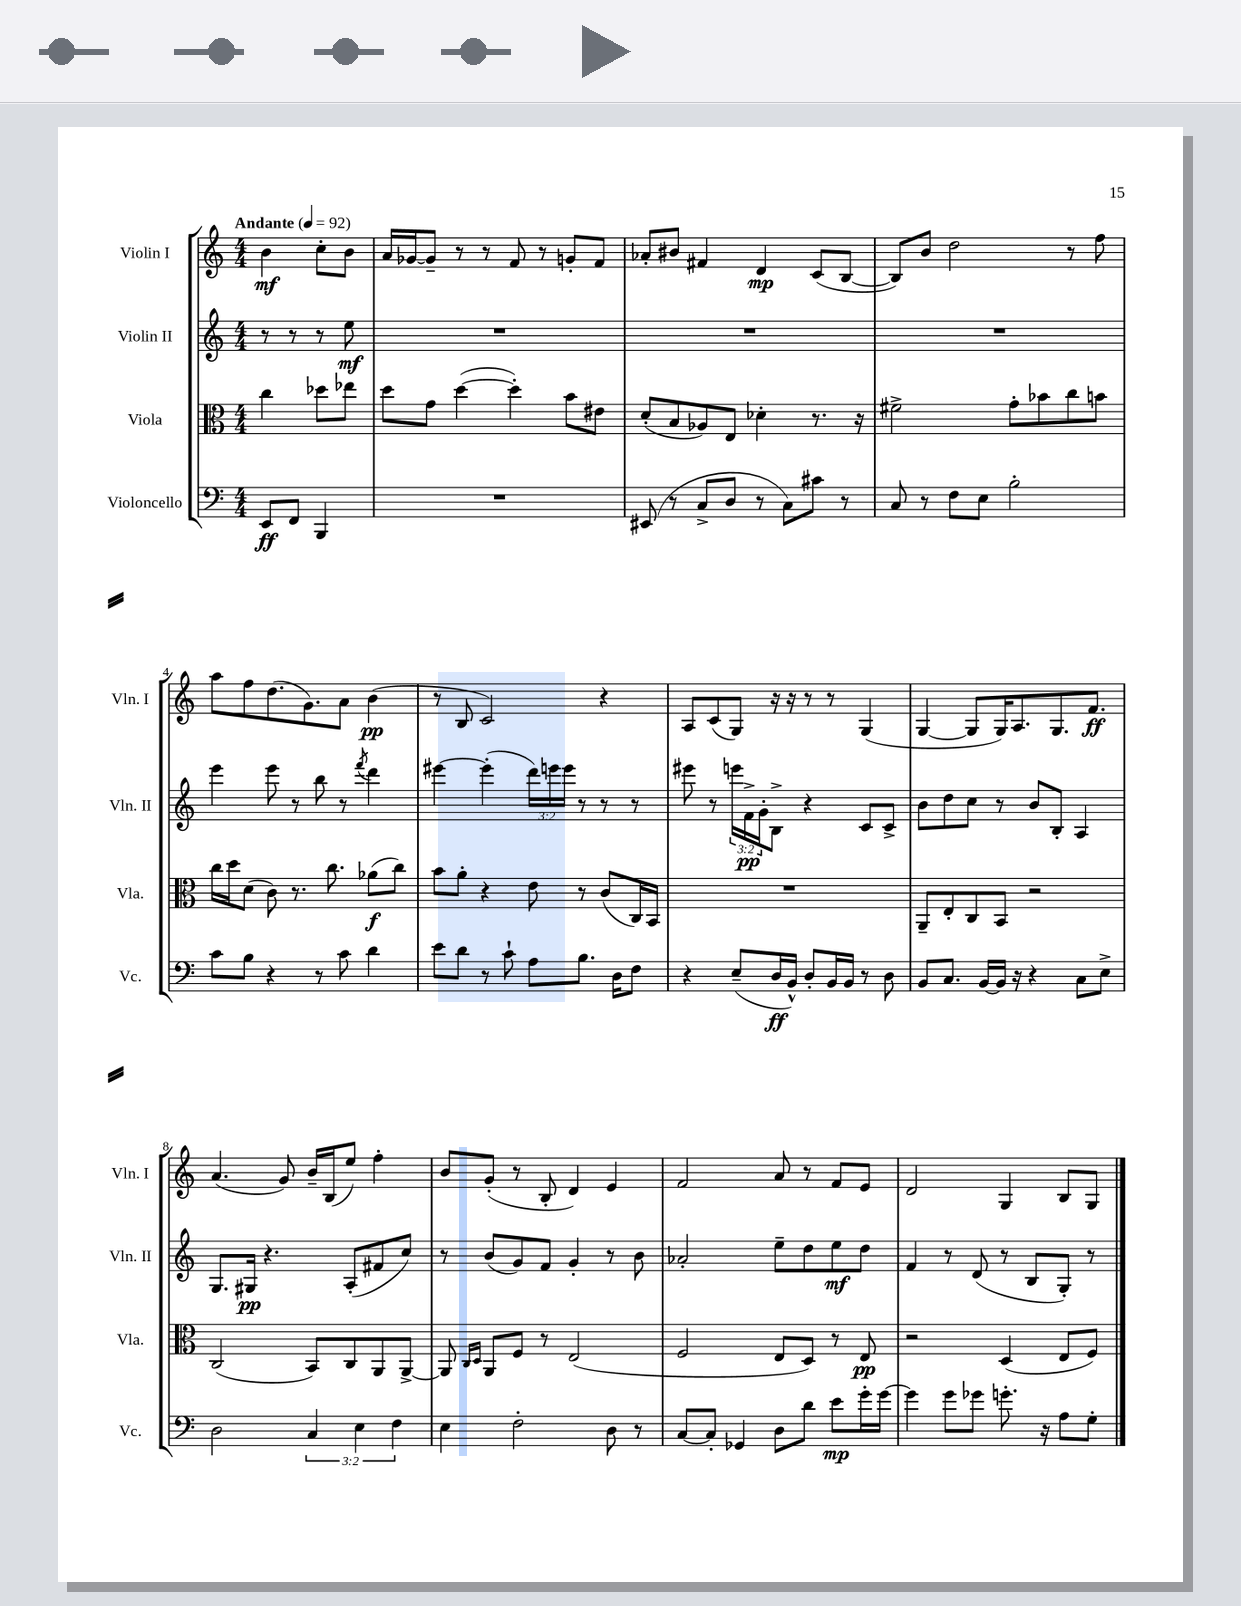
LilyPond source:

<<
\new StaffGroup <<
\new Staff = "s0" \with { instrumentName = "Violin I" shortInstrumentName = "Vln. I" } {
    \clef treble \key c \major \numericTimeSignature \time 4/4 \partial 2 \tempo "Andante" 4 = 92
    b'4\mf c''8-. b'8 |
    a'16 ges'16~ ges'8-- r8 r8 f'8 r8 g'8-. f'8 |
    aes'8-. bis'8 fis'4 d'4\mp c'8( b8~ |
    b8) b'8 d''2 r8 f''8 |
    a''8 f''8 d''8.( g'8.) a'8 b'4\pp( |
    r8 b8 c'2) r4 |
    a8 c'8( g8) r16 r16 r8 r8 g4( |
    g4~ g8 g16) a8. g8. f'8.\ff |
    a'4.( g'8) b'16-- b16( e''8) f''4-. |
    b'8 g'8-.( r8 b8-. d'4) e'4 |
    f'2 a'8 r8 f'8 e'8 |
    d'2 g4 b8 g8 \bar "|." |
}
\new Staff = "s1" \with { instrumentName = "Violin II" shortInstrumentName = "Vln. II" } {
    \clef treble \key c \major \numericTimeSignature \time 4/4 \override Staff.TupletNumber.text = #tuplet-number::calc-fraction-text \partial 2
    r8 r8 r8 e''8\mf |
    R1 |
    R1 |
    R1 |
    e'''4 e'''8 r8 b''8 r8 \acciaccatura { f'''8 } d'''4 |
    eis'''4~ eis'''4-.( \tuplet 3/2 { d'''16) e'''16 e'''16 } r8 r8 r8 |
    eis'''8 r8 \tuplet 3/2 { e'''16 f'16->\pp g'16-. } b8-> r4 c'8 c'8-> |
    b'8 d''8 c''8 r8 b'8 b8-. a4 |
    g8. gis16\pp r4. a8-.( fis'8 c''8) |
    r8 b'8( g'8) f'8 g'4-. r8 b'8 |
    aes'2-. e''8-- d''8 e''8\mf d''8 |
    f'4 r8 d'8( r8 b8 g8-.) r8 \bar "|." |
}
\new Staff = "s2" \with { instrumentName = "Viola" shortInstrumentName = "Vla." } {
    \clef alto \key c \major \numericTimeSignature \time 4/4 \partial 2
    c''4 des''8 ees''8 |
    d''8 g'8 d''4~( d''4-.) b'8 eis'8 |
    d'8-.( b8 aes8) e8 des'4-. r8. r16 |
    fis'2-> g'8-. bes'8 c''8 b'8 |
    c''16 d''16 d'8( c'8) r8. c''8. aes'8\f( c''8) |
    b'8 a'8-. r4 e'8 r8 c'8( c16) b,16 |
    R1 |
    a,8-- e8-. c8 b,8 r2 |
    c2( b,8) c8 a,8 a,8~-> |
    a,8 \grace { c16 d16 } a,8 f8 r8 e2( |
    f2 e8 d8) r8 e8\pp |
    r2 d4( e8 f8) \bar "|." |
}
\new Staff = "s3" \with { instrumentName = "Violoncello" shortInstrumentName = "Vc." } {
    \clef bass \key c \major \numericTimeSignature \time 4/4 \override Staff.TupletNumber.text = #tuplet-number::calc-fraction-text \partial 2
    e,8\ff f,8 b,,4 |
    R1 |
    eis,8( r8 c8-> d8 r8 c8) cis'8 r8 |
    c8 r8 f8 e8 b2-. |
    c'8 b8 r4 r8 c'8 d'4 |
    e'8 d'8 r8 c'8-! a8 b8. d16 f8 |
    r4 e8--( d16\ff b,16-^) d8-. b,16 b,16 r8 d8 |
    b,8 c8. b,16~ b,16 r16 r4 c8 e8-> |
    d2 \tuplet 3/2 { c4 e4 f4 } |
    e4 f2-. d8 r8 |
    c8~ c8-. ges,4 d8 d'8 e'8\mp g'16-. g'16~ |
    g'4 g'8 ges'8 g'8.-. r16 a8 g8-. \bar "|." |
}
>>
>>
